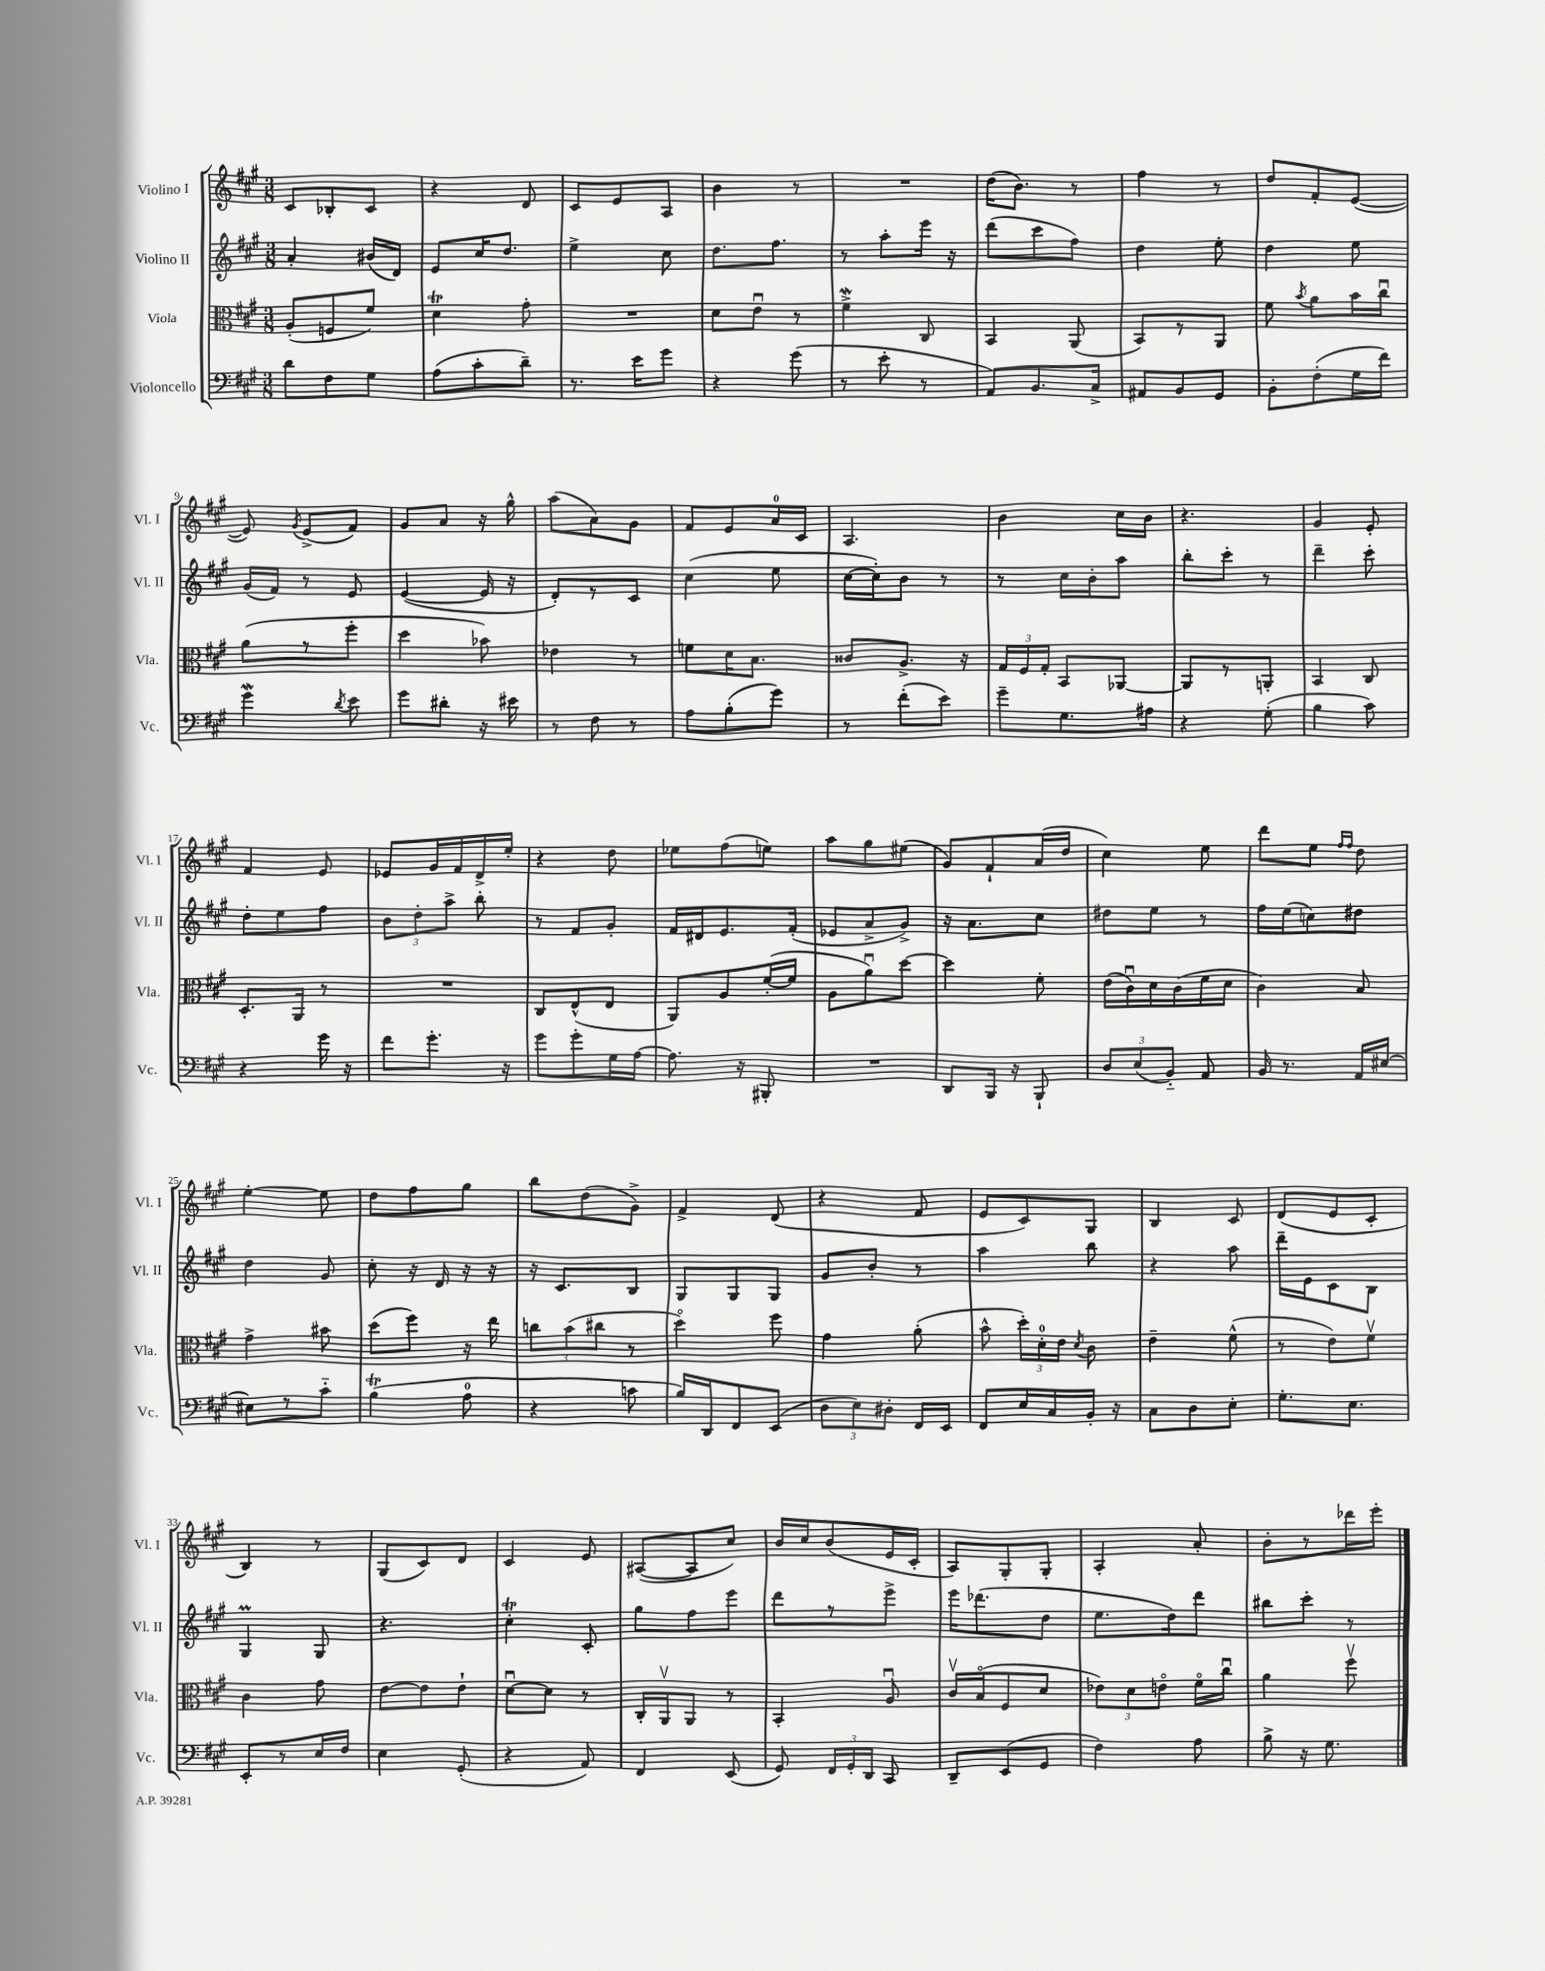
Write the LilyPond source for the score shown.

<<
\new StaffGroup <<
\new Staff = "s0" \with { instrumentName = "Violino I" shortInstrumentName = "Vl. I" } {
    \clef treble \key a \major \numericTimeSignature \time 3/8
    \autoBeamOff cis'8[ bes8-. cis'8] |
    r4 d'8 |
    cis'8[ e'8 a8] |
    b'4 r8 |
    R4. |
    d''16[( b'8.]) r8 |
    fis''4 r8 |
    d''8[ fis'8-. e'8]~( |
    e'8) \acciaccatura { gis'8 } e'8[->( fis'8]) |
    gis'8[ a'8] r16 gis''16-^ |
    a''8[( a'8) gis'8] |
    fis'8[ e'8 a'16-0 cis'16] |
    a4. |
    b'4 cis''16[ b'16] |
    r4. |
    gis'4 e'8-. |
    fis'4 e'8 |
    ees'8[ gis'16 fis'16 d'16-> e''16]-. |
    r4 d''8 |
    ees''8[ fis''8( e''8]) |
    a''8[ gis''8 eis''8]( |
    gis'8[) fis'8-! a'16( d''16] |
    cis''4) e''8 |
    d'''8[ e''8] \grace { fis''16[ fis''16] } d''8 |
    e''4~-. e''8 |
    d''8[ fis''8 gis''8] |
    b''8[ d''8( gis'8]->) |
    fis'4-> d'8( |
    r4 fis'8 |
    e'8[ cis'8) gis8] |
    b4 cis'8 |
    d'8[( e'8 cis'8]-. |
    b4) r8 |
    gis8[( cis'8) d'8] |
    cis'4 e'8 |
    ais8[~( ais8 cis''8]) |
    b'16[ cis''16 b'8( e'16 cis'16]-. |
    a8[) gis8-. gis8]-. |
    a4-. a'8-. |
    b'8[-. r8 des'''16 e'''16]-. \bar "|." |
}
\new Staff = "s1" \with { instrumentName = "Violino II" shortInstrumentName = "Vl. II" } {
    \clef treble \key a \major \numericTimeSignature \time 3/8
    \autoBeamOff a'4-. bis'16[( d'16]) |
    e'8[ cis''16 d''8.] |
    e''4-> cis''8 |
    d''8.[ fis''8.] |
    r8 a''8[-. e'''16] r16 |
    d'''8[( cis'''8 fis''8]) |
    d''4 e''8-. |
    d''4 e''8 |
    gis'16[( fis'16]) r8 e'8 |
    e'4~( e'16 r16 |
    d'8[-.) r8 cis'8] |
    cis''4( e''8 |
    cis''16[~ cis''16-.) b'8] r8 |
    r8 cis''16[ b'16-. a''8] |
    b''8[-. cis'''8]-. r8 |
    d'''4-- cis'''8-. |
    d''8[-. e''8 fis''8] |
    \tuplet 3/2 { b'8[ d''8-. a''8]-> } b''8-. |
    r8 fis'8[ gis'8]-. |
    fis'16[ dis'16 e'8. fis'16]-.( |
    ees'8[ a'8-> gis'8]->) |
    r16 a'8.[ cis''8] |
    dis''8[ e''8] r8 |
    fis''16[ e''16( c''8) dis''8] |
    d''4 gis'8 |
    cis''8-. r16 d'16 r16 r16 |
    r16 cis'8.[ b8] |
    gis8[ gis8 gis8] |
    gis'8[ b'8]-. r8 |
    a''4 b''8 |
    r4 a''8 |
    d'''16[-- e'16 cis'8 b8] |
    gis4\prall gis8 |
    r4. |
    cis''4-.\trill cis'8-. |
    gis''8[ fis''8 e'''8] |
    d'''8[ r8 e'''8]-> |
    e'''16[ des'''8.( d''8] |
    e''8.[ d''16) d'''8] |
    bis''8[ cis'''8]-. r8 \bar "|." |
}
\new Staff = "s2" \with { instrumentName = "Viola" shortInstrumentName = "Vla." } {
    \clef alto \key a \major \numericTimeSignature \time 3/8
    \autoBeamOff a8[-.( f8 fis'8]) |
    d'4\trill gis'8-. |
    R4. |
    d'8[ e'8]\downbow r8 |
    fis'4->\mordent cis8 |
    b,4 a,8( |
    b,8[) r8 a,8] |
    fis'8 \acciaccatura { b'8 } a'8[ b'16 cis''16]\downbow |
    a'8[( r8 fis''8]-. |
    d''4 bes'8) |
    ees'4 r8 |
    f'8[ d'16 b8.] |
    cisis'8[ a8.]-> r16 |
    \tuplet 3/2 { gis16[ fis16 gis16]-. } b,8[ aes,8]~ |
    aes,8[ r8 a,8]-. |
    b,4 cis8 |
    d8.[-. a,16] r8 |
    R4. |
    cis8[ e8-^( e8] |
    a,8[) a8 fis'16~-.( fis'16] |
    a8[ a'8\downbow) d''8]~ |
    d''4 fis'8-. |
    e'16[( cis'16\downbow) d'16 cis'16( fis'16 d'16] |
    cis'4) b8 |
    gis'4-> bis'8 |
    d''8[( fis''8]) r16 e''16 |
    \tuplet 3/2 { c''8[ b'8( cis''8] } r8 |
    d''4\flageolet) fis''8 |
    gis'4 a'8-.( |
    b'8-^ \tuplet 3/2 { d''16[-.) d'16-0-. e'16] } \acciaccatura { d'8 } cis'8 |
    e'4-- fis'8-^( |
    r8 e'8[) fis'8]\upbow |
    cis'4 gis'8 |
    e'8[~ e'8 e'8]-! |
    d'8[~\downbow d'8] r8 |
    cis16[-. a,16\upbow a,8] r8 |
    b,4-. a8\downbow |
    cis'16[\upbow b16\flageolet( fis8 d'8] |
    \tuplet 3/2 { ees'8[) d'8 e'8]\flageolet } fis'16[\flageolet cis''16]\downbow |
    a'4 fis''8\upbow \bar "|." |
}
\new Staff = "s3" \with { instrumentName = "Violoncello" shortInstrumentName = "Vc." } {
    \clef bass \key a \major \numericTimeSignature \time 3/8
    \autoBeamOff d'8[ fis8 gis8] |
    a8[( cis'8-. d'8]--) |
    r8. e'16[ gis'8] |
    r4 gis'8( |
    r8 e'8-. r8 |
    a,8[) b,8. cis16]-> |
    ais,8[ b,8 gis,8] |
    b,8[-. fis8-.( gis16 fis'16]) |
    gis'4\mordent \acciaccatura { d'8 } e'8 |
    gis'8[ dis'8]-. r16 eis'16 |
    r8 fis8 r8 |
    a8[ b8-.( gis'8]) |
    r8 fis'8[-.( e'8]) |
    gis'8[-- gis8. ais16] |
    r4 gis8-.( |
    b4 cis'8) |
    r4 gis'16 r16 |
    fis'8[ gis'8.]-. r16 |
    gis'8[ gis'8-. gis16 a16]~ |
    a8. r16 bis,,8-. |
    R4. |
    d,8[ b,,16] r16 b,,8-! |
    \tuplet 3/2 { d8[ e8( b,8]-_) } a,8 |
    b,16 r8. a,16[ eis16]~ |
    eis8[ r8 cis'8]-_ |
    b4\trill( a8-0 |
    r4 c'8 |
    b16[) d,16 fis,8 e,8]( |
    \tuplet 3/2 { d8[ e8) dis8]-. } fis,16[ e,16] |
    fis,8[ e16 cis16 b,16]-. r16 |
    cis8[ d8 e8]-. |
    gis8.[-. e8.] |
    e,8[-. r8 e16 fis16] |
    e4 gis,8-.( |
    r4 a,8) |
    fis,4 e,8( |
    gis,8) \tuplet 3/2 { fis,16[ gis,16-. d,16] } cis,8 |
    d,8[-- e,8( gis,8] |
    fis4) a8 |
    b8-> r16 gis8. \bar "|." |
}
>>
>>
